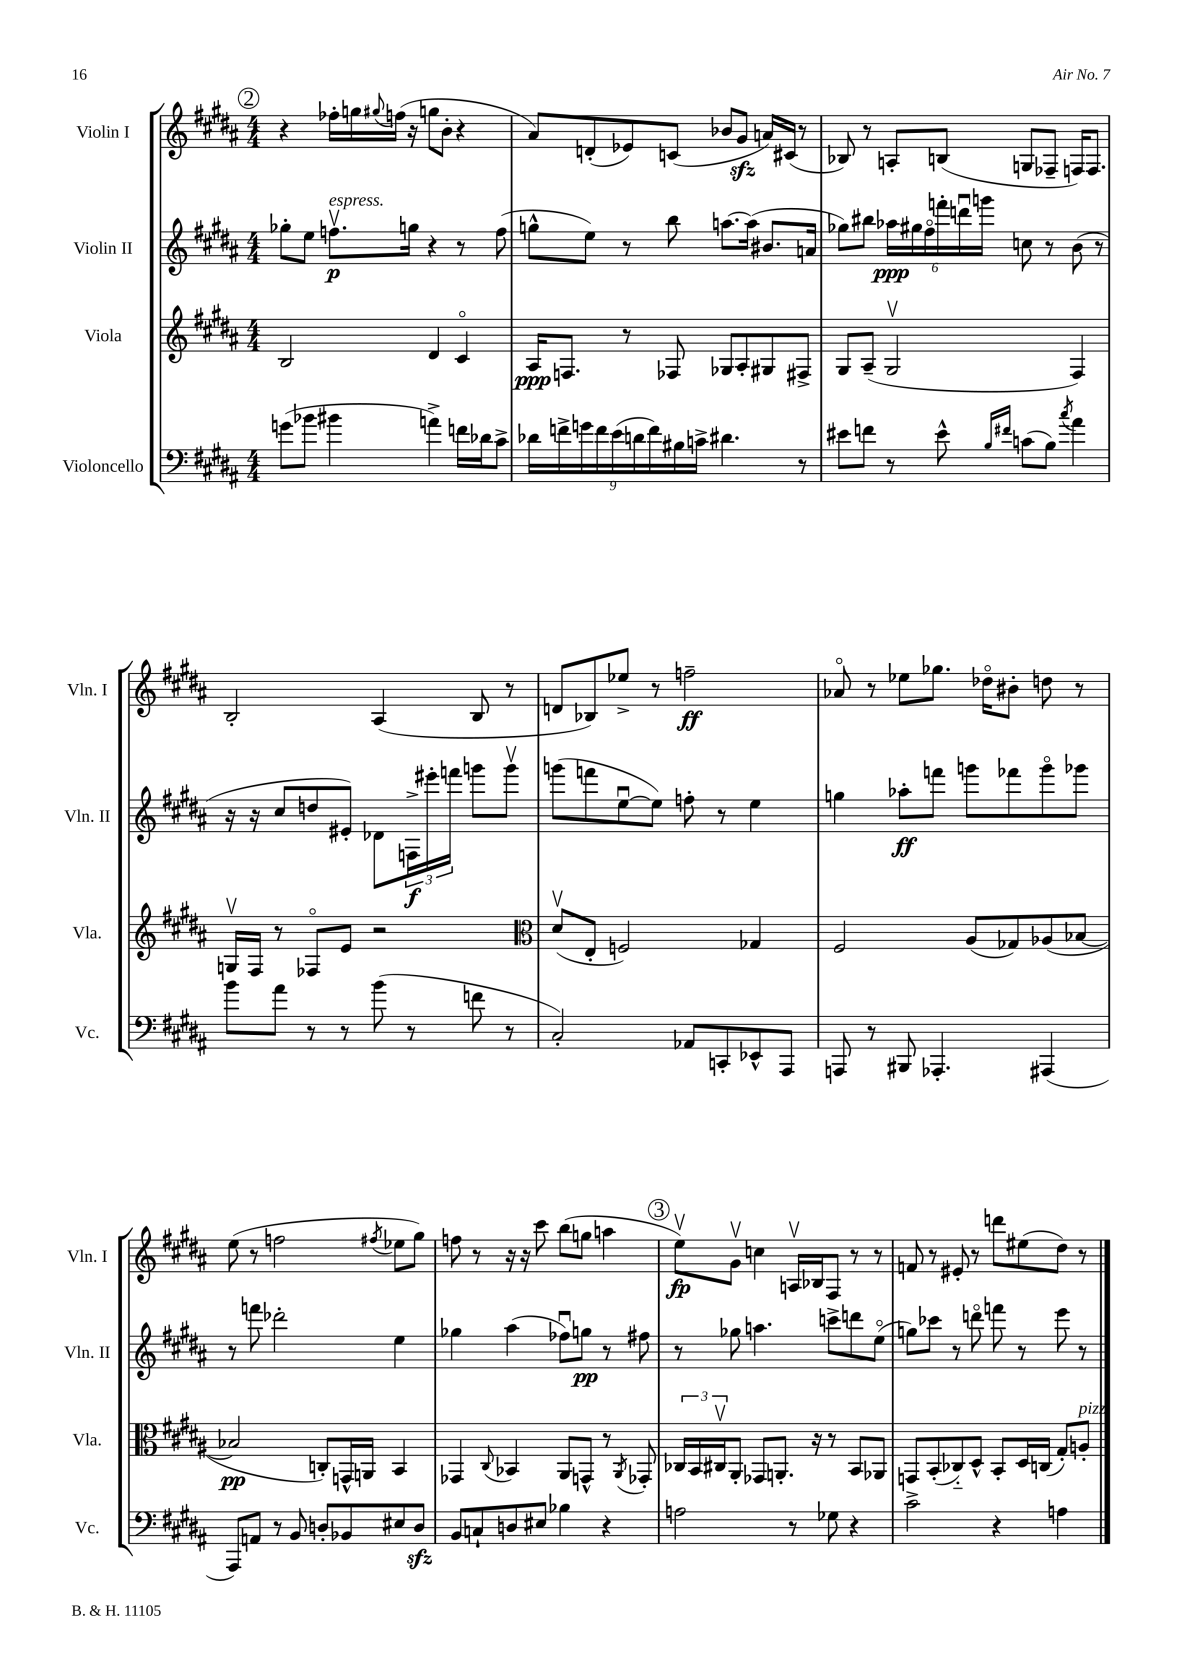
<<
\new StaffGroup <<
\new Staff = "s0" \with { instrumentName = "Violin I" shortInstrumentName = "Vln. I" } {
    \clef treble \key b \major \numericTimeSignature \time 4/4
    \mark \markup { \circle "2" } r4 fes''16-. g''16 \appoggiatura { gis''8 } f''16( r16 g''8 b'8-. r4 |
    ais'8) d'8-.( ees'8) c'8( bes'8 gis'8\sfz a'16) cis'16( r8 |
    bes8) r8 a8-. b8( g8 fes8-- f16) f8. |
    b2-. ais4( b8 r8 |
    d'8 bes8) ees''8-> r8 f''2--\ff |
    aes'8\flageolet r8 ees''8 ges''8. des''16\flageolet bis'8-. d''8 r8 |
    e''8( r8 f''2 \acciaccatura { fis''8 } ees''8 gis''8) |
    f''8 r8 r16 r16 cis'''8 b''8( g''8 a''4 |
    \mark \markup { \circle "3" } e''8\upbow\fp) gis'8\upbow c''4 a16\upbow bes16 fis8 r8 r8 |
    f'8 r8 eis'8-. r8 d'''8 eis''8( dis''8) r8 \bar "|." |
}
\new Staff = "s1" \with { instrumentName = "Violin II" shortInstrumentName = "Vln. II" } {
    \clef treble \key b \major \numericTimeSignature \time 4/4
    \mark \markup { \circle "2" } ges''8-. e''8 f''8.\upbow\p^\markup { \italic "espress." } g''16 r4 r8 f''8( |
    g''8-^ e''8) r8 b''8 a''8.~ a''16( bis'8. a'16 |
    ges''8) bis''8 \tuplet 6/4 { aes''16\ppp gis''16 fis''16\flageolet f'''16-. d'''16\downbow g'''16 } c''8 r8 b'8( r8 |
    r16 r16 cis''8 d''8 eis'8-.) des'8 \tuplet 3/2 { f16->\f eis'''16-. f'''16 } g'''8 g'''8\upbow |
    g'''8( f'''8 e''8~\downbow e''8) f''8-. r8 e''4 |
    g''4 aes''8-.\ff f'''8 g'''8 fes'''8 g'''8\flageolet ges'''8 |
    r8 f'''8 des'''2-. e''4 |
    ges''4 ais''4( fes''8\downbow) g''8\pp r8 fis''8 |
    \mark \markup { \circle "3" } r8 ges''8 a''4. c'''8-> d'''8 e''8\flageolet( |
    g''8) ces'''8 r8 d'''8\flageolet f'''8 r8 e'''8 r8 \bar "|." |
}
\new Staff = "s2" \with { instrumentName = "Viola" shortInstrumentName = "Vla." } {
    \clef treble \key b \major \numericTimeSignature \time 4/4
    \mark \markup { \circle "2" } b2 dis'4 cis'4\flageolet |
    ais16\ppp f8. r8 fes8 ges8 ais8-. gis8 fis8-> |
    gis8 ais8--( gis2\upbow fis4) |
    g16\upbow fis16 r8 fes8\flageolet e'8 r2 |
    \clef alto dis'8\upbow( e8-. f2) ges4 |
    fis2 ais8( ges8) aes8( bes8~ |
    bes2\pp c8-.) g,16-^ a,16 b,4 |
    ges,4 \appoggiatura { cis8 } bes,4 ais,8 g,8-^ r8 \acciaccatura { ais,8 } ges,8-. |
    \mark \markup { \circle "3" } \tuplet 3/2 { ces16 b,16 cis16\upbow } ais,8-. ges,8 a,8.-. r16 r8 b,8 aes,8 |
    g,8 b,8-.( ces8-_) dis8-^ b,8-. dis16 c16( gis8-.) a8-.^\markup { \italic "pizz." } \bar "|." |
}
\new Staff = "s3" \with { instrumentName = "Violoncello" shortInstrumentName = "Vc." } {
    \clef bass \key b \major \numericTimeSignature \time 4/4
    \mark \markup { \circle "2" } g'8( bes'8 bis'4 a'4->) f'16 des'16 cis'8-> |
    \tuplet 9/8 { des'16 f'16-> g'16 f'16 e'16( d'16 f'16) bis16 c'16-> } dis'4. r8 |
    eis'8 f'8 r8 eis'8-^ \grace { b16 fis'16 } c'8( b8) \acciaccatura { cis''8 } ais'4 |
    b'8 ais'8 r8 r8 b'8( r8 f'8 r8 |
    cis2-.) aes,8 c,8-. ees,8-^ ais,,8 |
    a,,8 r8 bis,,8 aes,,4.-. ais,,4( |
    ais,,8) a,8 r8 b,8 d8-. bes,8 eis8 d8\sfz |
    b,8 c8-! d8 eis8 bes4 r4 |
    \mark \markup { \circle "3" } a2 r8 ges8 r4 |
    cis'2-> r4 a4 \bar "|." |
}
>>
>>
\layout { \context { \Score \remove "Bar_number_engraver" } }
